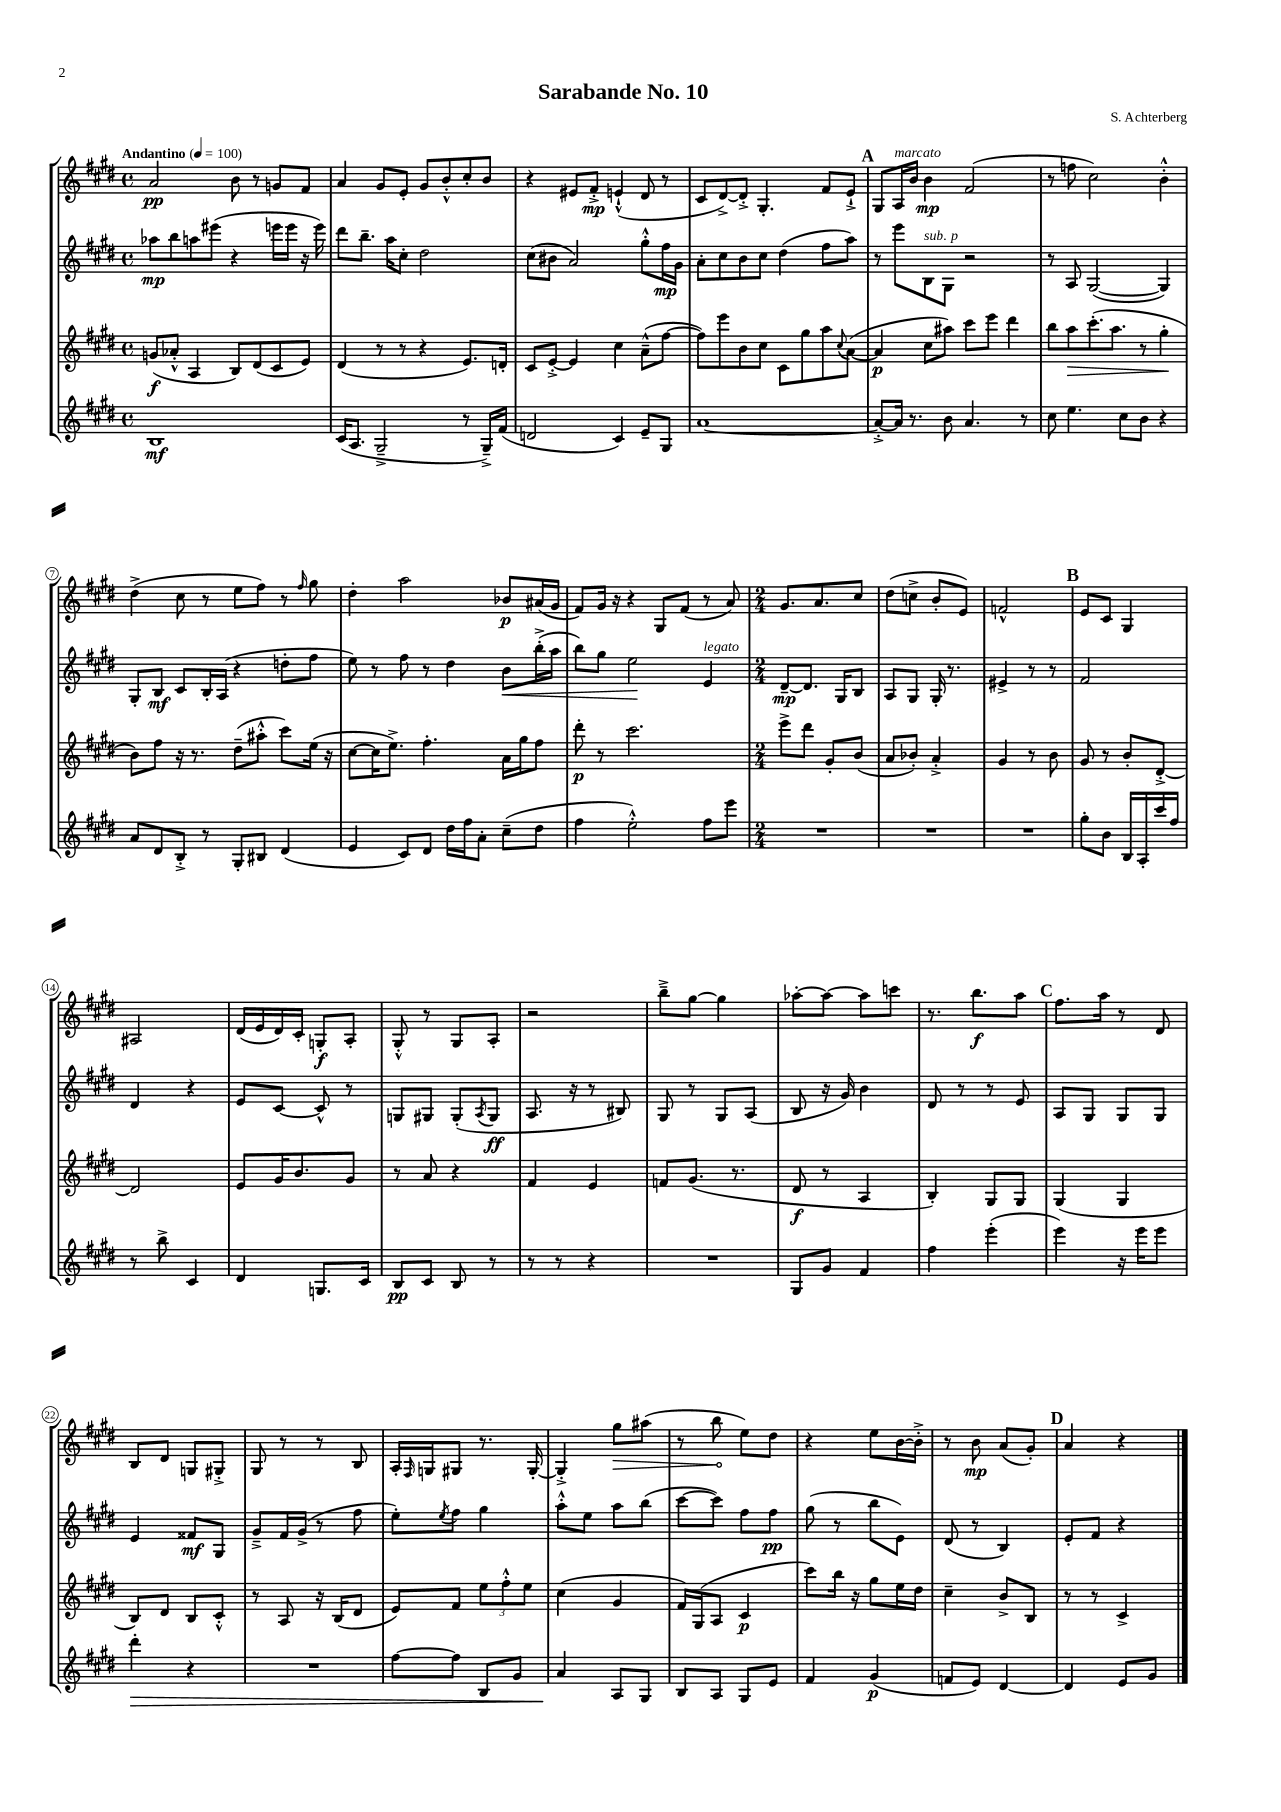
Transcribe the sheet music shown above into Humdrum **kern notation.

**kern	**kern	**kern	**kern
*staff4	*staff3	*staff2	*staff1
*clefG2	*clefG2	*clefG2	*clefG2
*k[f#c#g#d#]	*k[f#c#g#d#]	*k[f#c#g#d#]	*k[f#c#g#d#]
*M4/4	*M4/4	*M4/4	*M4/4
*met(c)	*met(c)	*met(c)	*met(c)
*MM100	*MM100	*MM100	*MM100
1B	(8g	8aa-	2a
.	8a-'^^	8bb	.
.	4A	8aa	.
.	.	(8eee#	.
.	8B)	4r	8b
.	(8d#	.	8r
.	8c#	16eee	8g
.	.	16eee	.
.	8e)	16r	8f#
.	.	16eee)	.
=	=	=	=
(16c#	(4d#	8ddd#	4a
8.A	.	.	.
.	.	8.bb~	.
2G#~^	8r	.	8g#
.	.	16aa	.
.	8r	8cc#'	8e'
.	4r	2dd#	8g#
.	.	.	8b'^^
8r	8.e)	.	8cc#'
16G#~^)	.	.	8b
(16f#	16d'	.	.
=	=	=	=
2d	8c#	(8cc#	4r
.	[8e'^	8b#	.
.	4e]	2a)	8e#
.	.	.	8f#'^
4c#)	4cc#	.	(4e`^^
8e~	(8a~^^	8gg#'^^	8d#
8G#	[8ff#	16ff#	8r
.	.	16g#	.
=	=	=	=
[1a	8ff#])	8a'	8c#
.	8eee	8cc#	[8d#^)
.	8b	8b	8d#'^]
.	8cc#	8cc#	4.G#'
.	8c#	(4dd#	.
.	8gg#	.	.
.	8aa	8ff#	8f#
.	8qqcc#	.	.
.	([8a	8aa)	8e`^
=	=	=	=
8a'^_	4a]	8r	8G#
16a]	.	8eee	16A
8.r	.	.	16b
.	8cc#	8B	4b
8b	8aa#)	8G#	.
4.a	8ccc#	2r	(2f#
.	8eee	.	.
.	4ddd#	.	.
8r	.	.	.
=	=	=	=
8cc#	8bb	8r	8r
4.ee	8aa	8A	8ff
.	(8.ccc#'	([2G#	2cc#)
.	8.aa	.	.
8cc#	.	.	.
8b	8r	.	.
4r	4gg#'	4G#])	4b'^^
=	=	=	=
8a	8b)	8G#'	(4dd#^
8d#	8ff#	8B	.
8B'^	16r	8c#	8cc#
.	8.r	.	.
8r	.	16B'	8r
.	.	(16A	.
8G#'	(8dd#~	4r	8ee
8B#	8aa#'^^	.	8ff#)
(4d#	8ccc#)	8dd'	8r
.	.	.	16qqff#
.	(16ee	8ff#	8gg#
.	16r	.	.
=	=	=	=
4e	[8cc#	8ee)	4dd#'
.	16cc#]	8r	.
.	8.ee^)	.	.
8c#)	.	8ff#	2aa
8d#	4.ff#'	8r	.
16dd#	.	4dd#	.
16ff#	.	.	.
8a'	.	.	.
(8cc#~	16a	8b	8b-
.	16gg#	.	.
8dd#	8ff#	(16bb'^	(16a#
.	.	16aa	16g#
=	=	=	=
4ff#	8ddd#'	8bb)	8f#)
.	8r	8gg#	16g#
.	.	.	16r
2ee'^^)	2.ccc#	2ee	4r
.	.	.	8G#
.	.	.	(8f#
8ff#	.	4e	8r
8eee	.	.	8a)
=	=	=	=
*M2/4	*M2/4	*M2/4	*M2/4
2r	8eee^	[8d#~	8.g#
.	8ddd#	8.d#]	.
.	.	.	8.a
.	8g#'	.	.
.	.	16G#	.
.	(8b	8B	8cc#
=	=	=	=
2r	8a	8A	(8dd#
.	8b-')	8G#	8cc^
.	4a'^	16G#'	8b'
.	.	8.r	.
.	.	.	8e)
=	=	=	=
2r	4g#	4e#^	2f^^
.	8r	8r	.
.	8b	8r	.
=	=	=	=
8gg#'	8g#	2f#	8e
8b	8r	.	8c#
16B	8b'	.	4G#
16A'	.	.	.
16ccc#	[8d#'^	.	.
16ff#	.	.	.
=	=	=	=
8r	2d#]	4d#	2A#
8bb^	.	.	.
4c#	.	4r	.
=	=	=	=
4d#	8e	8e	(16d#
.	.	.	16e
.	16g#	[8c#	16d#)
.	8.b	.	16c#'
8.G	.	8c#^^]	8G'
.	8g#	8r	8A'
16c#	.	.	.
=	=	=	=
8B	8r	8G	8G#'^^
8c#	8a	8G#	8r
8B	4r	(8G#'	8G#
.	.	8qA	.
8r	.	8G#	8A'
=	=	=	=
8r	4f#	8.A	2r
8r	.	.	.
.	.	16r	.
4r	4e	8r	.
.	.	8B#)	.
=	=	=	=
2r	8f	8G#	8bb~^
.	(8.g#	8r	[8gg#
.	.	8G#	4gg#]
.	8.r	.	.
.	.	(8A	.
=	=	=	=
8G#	8d#	8B	[8aa-'
8g#	8r	16r	8aa-_
.	.	16g#)	.
4f#	4A	4b	8aa-]
.	.	.	8ccc
=	=	=	=
4ff#	4B')	8d#	8.r
.	.	8r	.
.	.	.	8.bb
(4eee'	8G#	8r	.
.	8G#	8e	8aa
=	=	=	=
4eee)	(4G#	8A	8.ff#
.	.	8G#	.
.	.	.	16aa
16r	4G#	8G#	8r
16eee	.	.	.
8eee	.	8G#	8d#
=	=	=	=
4ddd#'	8B)	4e	8B
.	8d#	.	8d#
4r	8B	8f##	8G
.	8c#'^^	8G#	8G#'^
=	=	=	=
2r	8r	8g#~^	8G#
.	8A	16f#	8r
.	.	(16g#^	.
.	16r	8r	8r
.	(16B	.	.
.	8d#	8ff#	8B
=	=	=	=
[8ff#	8e)	8ee')	16A'
.	.	.	16qqF#
.	.	.	16G
.	.	8qee	.
8ff#]	8f#	8ff#	8G#
8B	12ee	4gg#	8.r
.	12ff#'^^	.	.
8g#	.	.	.
.	12ee	.	.
.	.	.	[16G#'
=	=	=	=
4a	(4cc#	8aa'^^	4G#'^]
.	.	8ee	.
8A	4g#	8aa	8gg#
8G#	.	(8bb	(8aa#
=	=	=	=
8B	16f#)	[8ccc#	8r
.	(16G#	.	.
8A	8A	8ccc#])	8bb
8G#	4c#	8ff#	8ee)
8e	.	8ff#	8dd#
=	=	=	=
4f#	8ccc#)	(8gg#	4r
.	16bb	8r	.
.	16r	.	.
(4g#	8gg#	8bb	8ee
.	16ee	8e)	[16b
.	16dd#	.	16b'^]
=	=	=	=
8f	4cc#~	(8d#	8r
8e)	.	8r	8b
[4d#	8b^	4B)	(8a
.	8B	.	8g#')
=	=	=	=
4d#]	8r	8e'	4a
.	8r	8f#	.
8e	4c#^	4r	4r
8g#	.	.	.
==	==	==	==
*-	*-	*-	*-
